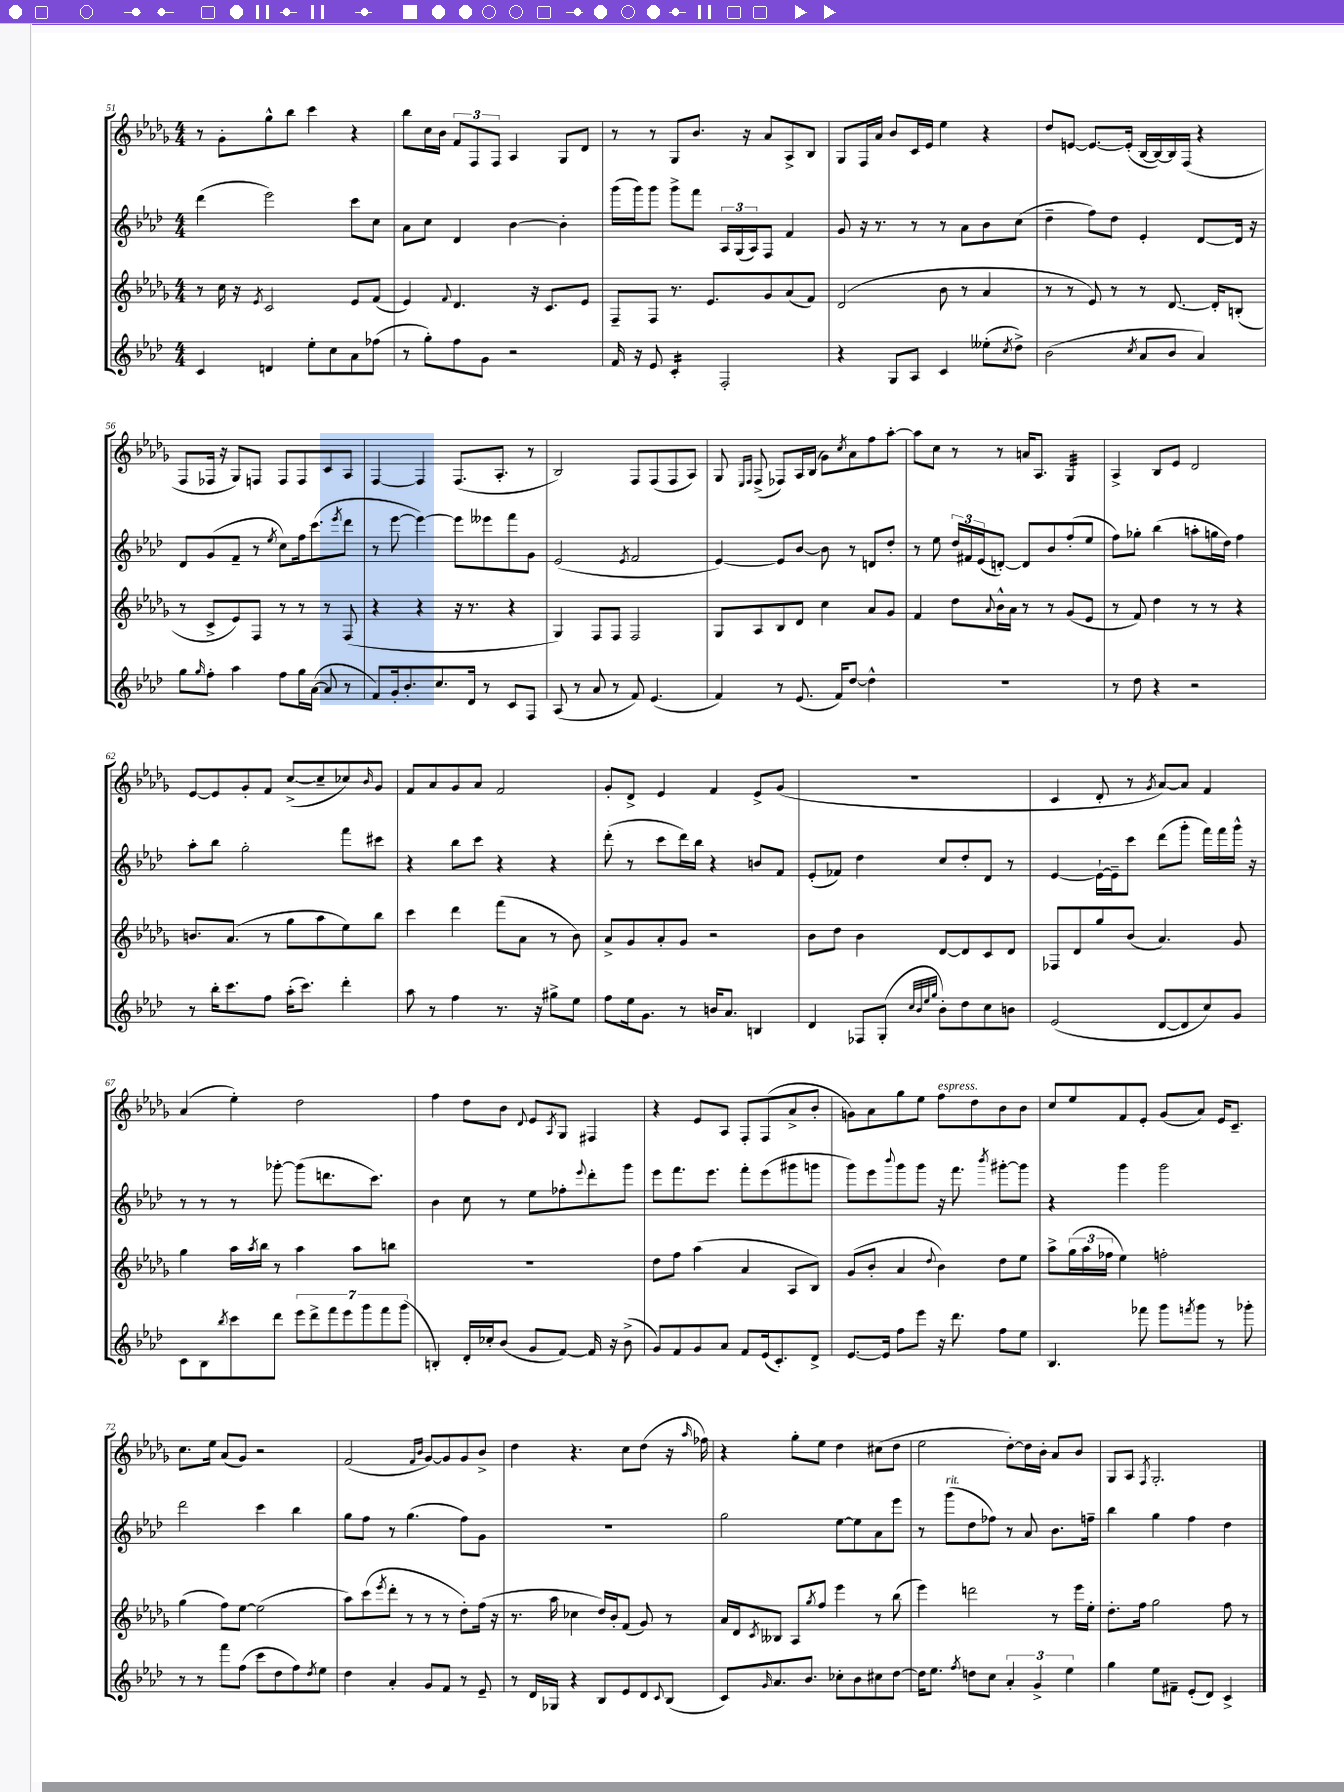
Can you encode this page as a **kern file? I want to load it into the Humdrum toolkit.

**kern	**kern	**kern	**kern
*staff4	*staff3	*staff2	*staff1
*clefG2	*clefG2	*clefG2	*clefG2
*k[b-e-a-d-]	*k[b-e-a-d-g-]	*k[b-e-a-d-]	*k[b-e-a-d-g-]
*M4/4	*M4/4	*M4/4	*M4/4
4c	8r	(4ddd-	8r
.	16cc	.	8g-'
.	16r	.	.
.	8qe-	.	.
4d	2c	2eee-)	8gg-^^
.	.	.	8bb-
8ee-'	.	.	4ccc
8cc	.	.	.
8a-	8e-	8ccc	4r
(8ff-	(8f	8cc	.
=	=	=	=
8r	4e-)	8a-	8bb-
8gg')	.	8cc	16cc
.	.	.	16b-
.	8qqf	.	.
8ff	4.d-	4d-	12f
.	.	.	12F
8g	.	.	.
.	.	.	12F
2r	.	[4b-	4A-
.	16r	.	.
.	8.c	.	.
.	.	4b-']	8G-
.	8e-	.	8d-
=	=	=	=
16f	8F~	(16ggg	8r
16r	.	16ggg)	.
8e-	8F	8ggg	8r
4c'	8.r	8ggg^	8G-
.	.	8fff	8.b-
.	8.e-	.	.
2F'	.	24A-	.
.	.	(24G	.
.	.	.	16r
.	.	24A-)	.
.	8g-	8F	8a-
.	(8a-	4f	8A-^
.	8f)	.	8B-
=	=	=	=
4r	(2d-	8g	8G-
.	.	16r	16F
.	.	8.r	16a-
8G	.	.	8b-
8A-	.	8r	16c
.	.	.	16e-
4c	8b-	8r	4ee-
.	8r	8a-	.
(8ee--'	4a-	8b-	4r
8qcc	.	.	.
8dd-^)	.	(8cc	.
=	=	=	=
(2b-	8r	4dd-~	8dd-
.	8r	.	[8e
.	8e-)	8ff)	8.e_
.	8r	8dd-	.
.	.	.	(16e']
8qcc	.	.	.
8a-	8r	4e-'	[16B-
.	.	.	16B-_)
8b-	[8.d-	.	16B-]
.	.	.	(16F
4a-)	.	[8d-	4r
.	16d-']	.	.
.	(8B'	16d-]	.
.	.	16r	.
=	=	=	=
8gg	8r	8d-	8F
16qqgg	.	.	.
8ff'	8c^	(8g	16F-
.	.	.	16r
4aa-	8e-)	8f~	8G-)
.	8F	8r	8F
.	.	8qee-	.
8ff	8r	8cc)	8F
16gg	8r	16ff	8F
([16a-	.	(8.ccc	.
8a-]	8r	.	8c
.	.	8qeee-	.
8r	(8F	8ddd-	8A-
=	=	=	=
8f)	4r	8r	[4F
16g'	.	[8eee-	.
8.b-'	.	.	.
.	4r	4eee-_)	4F]
8.cc	.	.	.
.	16r	8eee-]	(8.F
16d-	8.r	.	.
8r	.	8eee--	.
.	.	.	8.A-'
8c	4r	8fff	.
8F	.	8g	8r
=	=	=	=
(8A-	4G-)	(2e-	2B-)
8r	.	.	.
8a-	8F	.	.
8r	8F	.	.
.	.	8qe-	.
8f)	2F	2f	8F
(4.e-	.	.	(8F
.	.	.	8F
.	.	.	8A-)
=	=	=	=
4f)	8G-	[4e-)	8G-
.	.	.	16qqE-
.	.	.	16qqF
.	8A-	.	(8F^
8r	8B-	8e-]	8F-)
(8.e-	8d-	[8b-	16A-
.	.	.	(16B-
.	4cc	8b-]	8g-)
16f)	.	.	.
.	.	.	8qcc
[8dd-	.	8r	8a-
4dd-^^]	8a-	8d	8ff
.	8g-	8dd-'	[8aa-'
=	=	=	=
1r	4f	8r	8aa-]
.	.	8ee-	8cc
.	8dd-	24dd-	8r
.	.	24f#	.
.	.	(24e-	.
.	8qqa-	.	.
.	16b-^^	[8d')	8r
.	16a-	.	.
.	8r	8d]	16a
.	.	.	8.A-
.	8r	8b-	.
.	(8g-	(8ff'	4G-
.	8e-	8ee-	.
=	=	=	=
8r	8r	8ff)	4A-^
8dd-	8f)	8gg-'	.
4r	4dd-	(4bb-	8B-
.	.	.	8e-
2r	8r	8aa'	2d-
.	8r	16gg	.
.	.	16dd-)	.
.	4r	4ff	.
=	=	=	=
8r	8.b	8aa-'	[8e-
16bb-'	.	8bb-	8e-]
8.ccc	(8.a-	.	.
.	.	2gg'	8g-'
8ff	8r	.	8f
(16aa-'	8gg-	.	([8cc^
8.ccc)	.	.	.
.	8aa-	.	8cc~]
4ddd-'	8ee-)	8fff	8cc-)
.	.	.	16qqb-
.	8bb-	8ccc#	8g-
=	=	=	=
8aa-	4ccc	4r	8f
8r	.	.	8a-
4ff	4ddd-	8bb-	8g-
.	.	8ccc	8a-
8.r	(8fff	4r	2f
.	8a-	.	.
16r	.	.	.
8gg#^	8r	4r	.
8ee-	8b-)	.	.
=	=	=	=
8ff	8a-^	(8ddd-'	8g-'
16ee-	8g-	8r	8d-^
8.g	.	.	.
.	8a-'	8ccc	4e-
8r	8g-	16ddd-)	.
.	.	16bb-	.
16b	2r	4r	4f
8.a-	.	.	.
4B	.	8b	8e-^
.	.	8f	(8g-
=	=	=	=
4d-	8b-	(8e-'	1r
.	8dd-	8f-)	.
8F-	4b-	4dd-	.
(8G'	.	.	.
32qqcc	.	.	.
32qqb-	.	.	.
32qqee-	.	.	.
32qqgg	.	.	.
8b-')	[8d-	8cc	.
8dd-	8d-]	8dd-'	.
8cc	8c	8d-	.
8b	8d-	8r	.
=	=	=	=
(2e-	8F-	[4e-	4c
.	8d-	.	.
.	8gg-	16e-`_	8d-'
.	.	16e-~]	.
.	(8b-	8ccc	8r
.	.	.	8qg-
[8d-	4.a-)	(8ddd-	[8a-)
8d-]	.	8ggg'	8a-]
8cc)	.	16fff)	4f
.	.	16fff	.
8g	8g-	16ggg^^	.
.	.	16r	.
=	=	=	=
8c	4gg-	8r	(4a-
8B-	.	8r	.
8qbb-	.	.	.
8ccc	16aa-	8r	4ee-')
.	8qaa-	.	.
.	16bb-	.	.
8ddd-	8r	[8ggg-'	.
14eee-	4aa-	(8ggg-]	2dd-
14ddd-^	.	.	.
.	.	8.ddd	.
14fff	.	.	.
14eee-	.	.	.
.	8aa-	.	.
14ggg	.	.	.
.	.	8.ccc)	.
14fff	.	.	.
.	8bb	.	.
(14ggg	.	.	.
=	=	=	=
4B')	1r	4b-	4ff
16d-'	.	8cc	8dd-
16cc-'	.	.	.
(8b-	.	8r	8b-
.	.	.	8qqd-
8g	.	8ee-	8e-
.	.	.	8qA-
[8f)	.	8ff-'	8G-
.	.	8qqeee-	.
16f]	.	8ddd-'	4F#
16r	.	.	.
(8b-^	.	8ggg	.
=	=	=	=
8g)	8dd-	8eee-	4r
8f	8ff	8.fff	.
8g	(4aa-	.	8e-
.	.	8.eee-	.
8a-	.	.	8A-
8f	4a-	8fff'	8F'
(16e-	.	(8eee-	(8F
8.c')	.	.	.
.	8A-	8ggg#	8a-^
8d-^	8B-)	8ggg	8b-'
=	=	=	=
[8.e-	(8g-	8ggg)	8g)
.	8b-'	8eee-	8a-
16e-]	.	.	.
.	.	8qqbbb-	.
8ff	4a-	8ggg	8gg-
8eee-	.	8ggg	8ee-
.	8qqdd-	.	.
16r	4b-)	16r	8ff
8.ddd-	.	8.fff	.
.	.	.	8dd-
.	.	8qbbb-	.
8ff	8dd-	[8ggg#'	8b-
8ee-	8ee-	8ggg#]	8b-
=	=	=	=
4.B-	8aa-^	4r	8cc
.	(24gg-	.	8ee-
.	24aa-	.	.
.	24ff-	.	.
.	4ee-)	4ggg	8f
8fff-	.	.	8e-'
8ggg	2ff'	2ggg	(8g-
8qfff	.	.	.
8ggg	.	.	8a-)
8r	.	.	16e-
.	.	.	8.c~
8ggg-'	.	.	.
=	=	=	=
8r	(4gg-	2ddd-	8.cc
8r	.	.	.
.	.	.	16ee-
8fff	8ff)	.	(8a-
(8ff	[8ee-	.	8g-)
8ccc	(2ee-]	4ccc	2r
8dd-	.	.	.
8ff)	.	4bb-	.
8qdd-	.	.	.
8ee-	.	.	.
=	=	=	=
4dd-	8aa-)	8gg	(2f
.	(8ccc	8ff	.
.	8qeee-	.	.
4a-'	8ddd-'	8r	.
.	8r	(4.gg	.
.	.	.	16qqf
.	.	.	16qqb-
8g	8r	.	[8g-)
8f	8r	.	8g-]
8r	8dd-')	8ff)	8g-
8e-~	(16ff	8g	8b-^
.	16r	.	.
=	=	=	=
8r	8.r	1r	4dd-
16d-	.	.	.
16G-	16aa-	.	.
4r	4cc-	.	4.r
8B-	16dd-)	.	.
.	16b-'	.	.
8e-	(8f	.	8cc
8d-	8g-)	.	(8dd-
8qqc	.	.	.
(8B-	8r	.	16r
.	.	.	16qqaa-
.	.	.	16ff-)
=	=	=	=
8c)	16a-	2gg	4r
.	16d-	.	.
16qqg	8qc	.	.
8.a-	8B--	.	.
.	8A-	.	8gg-'
8.b-	.	.	.
.	8qgg-	.	.
.	8ff	.	8ee-
8cc-'	4eee-	[8ee-	4dd-
8b-	.	8ee-]	.
8cc#	8r	8a-	(8cc#
[8dd-	(8bb-	8eee-	8dd-
=	=	=	=
16dd-]	4eee-)	8r	2ee-
8.ee-	.	.	.
.	.	(8ggg	.
8qff	.	.	.
8dd	2ddd	8dd-	.
8cc	.	8ff-)	.
6a-'	.	8r	[8dd-')
.	.	8a-	16dd-]
6g^	.	.	.
.	.	.	16b-'
.	8r	8.b-	8a-
6ee-	.	.	.
.	16eee-	.	8b-
.	16ee-'	16ff~	.
=	=	=	=
4gg	8.dd-'	4bb-	8G-
.	.	.	8A-
.	16ff	.	.
.	.	.	8qF
8ee-	2gg-	4gg	2.G-'
8f#~	.	.	.
(8e-'	.	4ff	.
8d-)	.	.	.
4c^	8ff	4dd-	.
.	8r	.	.
==	==	==	==
*-	*-	*-	*-
